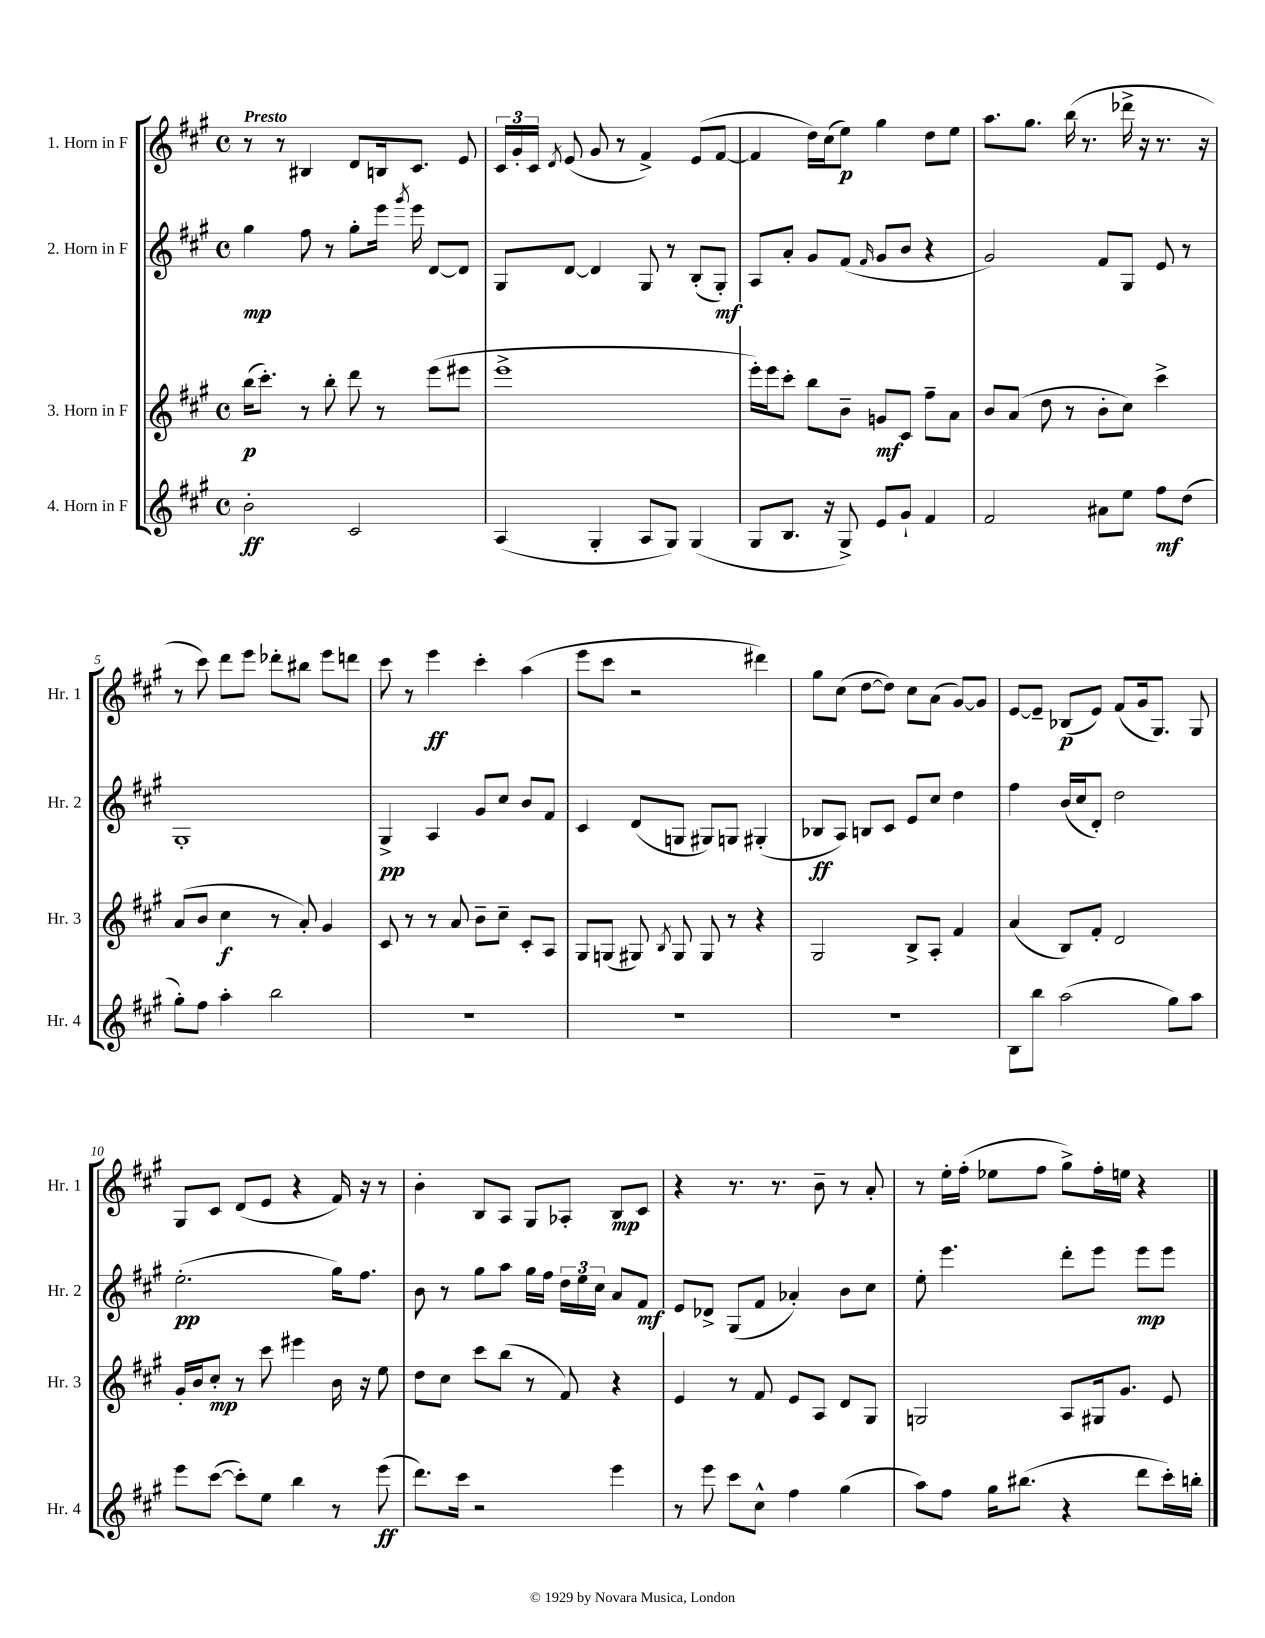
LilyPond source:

<<
\new StaffGroup <<
\new Staff = "s0" \with { instrumentName = "1. Horn in F" shortInstrumentName = "Hr. 1" } {
    \clef treble \key a \major \defaultTimeSignature \time 4/4 \tempo "Presto"
    \autoBeamOff r8 r8 bis4 d'8[ b16 cis'8.] e'8 |
    \tuplet 3/2 { cis'16[ gis'16-. cis'16] } \acciaccatura { d'8 } e'8( gis'8 r8 fis'4->) e'8[( fis'8]~ |
    fis'4 d''16[) cis''16( e''8]\p) gis''4 d''8[ e''8] |
    a''8.[ gis''8.] b''16( r8. des'''16-> r16 r8. r16 |
    r8 cis'''8) d'''8[ e'''8] des'''8[-. bis''8] e'''8[ d'''8] |
    cis'''8 r8 e'''4\ff cis'''4-. a''4( |
    e'''8[ cis'''8] r2 dis'''4) |
    gis''8[ cis''8]( d''8[~ d''8]) cis''8[ a'8]( gis'8[~) gis'8] |
    e'8[~ e'8]-- bes8[\p( e'8]) fis'8[( gis'16 gis8.]) gis8 |
    gis8[ cis'8] d'8[( e'8] r4 fis'16) r16 r8 |
    b'4-. b8[ a8] gis8[ aes8]-. b8[\mp cis'8] |
    r4 r8. r8. b'8-- r8 a'8-. |
    r8 e''16[-. fis''16]-.( ees''8[ fis''8] gis''8[->) fis''16-. e''16] r4 \bar "|." |
}
\new Staff = "s1" \with { instrumentName = "2. Horn in F" shortInstrumentName = "Hr. 2" } {
    \clef treble \key a \major \defaultTimeSignature \time 4/4
    \autoBeamOff gis''4\mp fis''8 r8 gis''8[-. e'''16] \acciaccatura { gis'''8 } e'''16 d'8[~ d'8] |
    gis8[ d'8]~ d'4 gis8 r8 b8[-.( gis8]-.\mf) |
    a8[ a'8]-. gis'8[ fis'8]( \grace { fis'16 } gis'8[ b'8] r4 |
    gis'2) fis'8[ gis8] e'8 r8 |
    gis1-. |
    gis4->\pp a4 gis'8[ cis''8] b'8[ fis'8] |
    cis'4 d'8[( g8] gis8[) g8] gis4-.( |
    bes8[\ff a8]) b8[ cis'8] e'8[ cis''8] d''4 |
    fis''4 b'16[( cis''16 d'8]-.) d''2 |
    e''2.-.\pp( gis''16[) fis''8.] |
    b'8 r8 gis''8[ a''8] gis''16[ fis''16] \tuplet 3/2 { d''16[ e''16 cis''16] } a'8[ fis'8]\mf |
    e'8[ des'8]-> gis8[( fis'8] aes'4-.) b'8[ cis''8] |
    e''8-. e'''4. d'''8[-. e'''8] e'''8[\mp e'''8] \bar "|." |
}
\new Staff = "s2" \with { instrumentName = "3. Horn in F" shortInstrumentName = "Hr. 3" } {
    \clef treble \key a \major \defaultTimeSignature \time 4/4
    \autoBeamOff b''16[\p( cis'''8.]-.) r8 b''8-. d'''8 r8 e'''8[( eis'''8] |
    e'''1-> |
    e'''16[-.) e'''16 cis'''8]-. b''8[ b'8]-- g'8[\mf cis'8] fis''8[-- a'8] |
    b'8[ a'8]( d''8 r8 b'8[-. cis''8]) cis'''4-> |
    a'8[( b'8] cis''4\f r8 a'8-.) gis'4 |
    cis'8 r8 r8 a'8 b'8[-- cis''8]-- cis'8[-. a8] |
    gis8[ g8]( gis8) \acciaccatura { b8 } gis8 gis8 r8 r4 |
    gis2 b8[-> a8]-. fis'4 |
    a'4( b8[) fis'8]-. d'2 |
    gis'16[-. b'16 cis''8]-.\mp r8 cis'''8 eis'''4 b'16 r16 e''8 |
    d''8[ cis''8] cis'''8[ b''8]( r8 fis'8) r4 |
    e'4 r8 fis'8 e'8[ a8] d'8[ gis8] |
    g2 a8[ gis16 gis'8.] e'8 \bar "|." |
}
\new Staff = "s3" \with { instrumentName = "4. Horn in F" shortInstrumentName = "Hr. 4" } {
    \clef treble \key a \major \defaultTimeSignature \time 4/4
    \autoBeamOff b'2-.\ff cis'2 |
    a4( gis4-. a8[ gis8]) gis4( |
    gis8[ b8.] r16 gis8->) e'8[ gis'8]-! fis'4 |
    fis'2 ais'8[ e''8] fis''8[\mf d''8]( |
    gis''8[-.) fis''8] a''4-. b''2 |
    R1 |
    R1 |
    R1 |
    b8[ b''8] a''2( gis''8[) a''8] |
    e'''8[ cis'''8]~( cis'''8[-.) e''8] b''4 r8 e'''8\ff( |
    d'''8.[) cis'''16] r2 e'''4 |
    r8 e'''8 cis'''8[ cis''8]-^ fis''4 gis''4( |
    a''8[) fis''8] gis''16[ bis''8.]( r4 d'''8[ cis'''16-.) b''16]-. \bar "|." |
}
>>
>>
